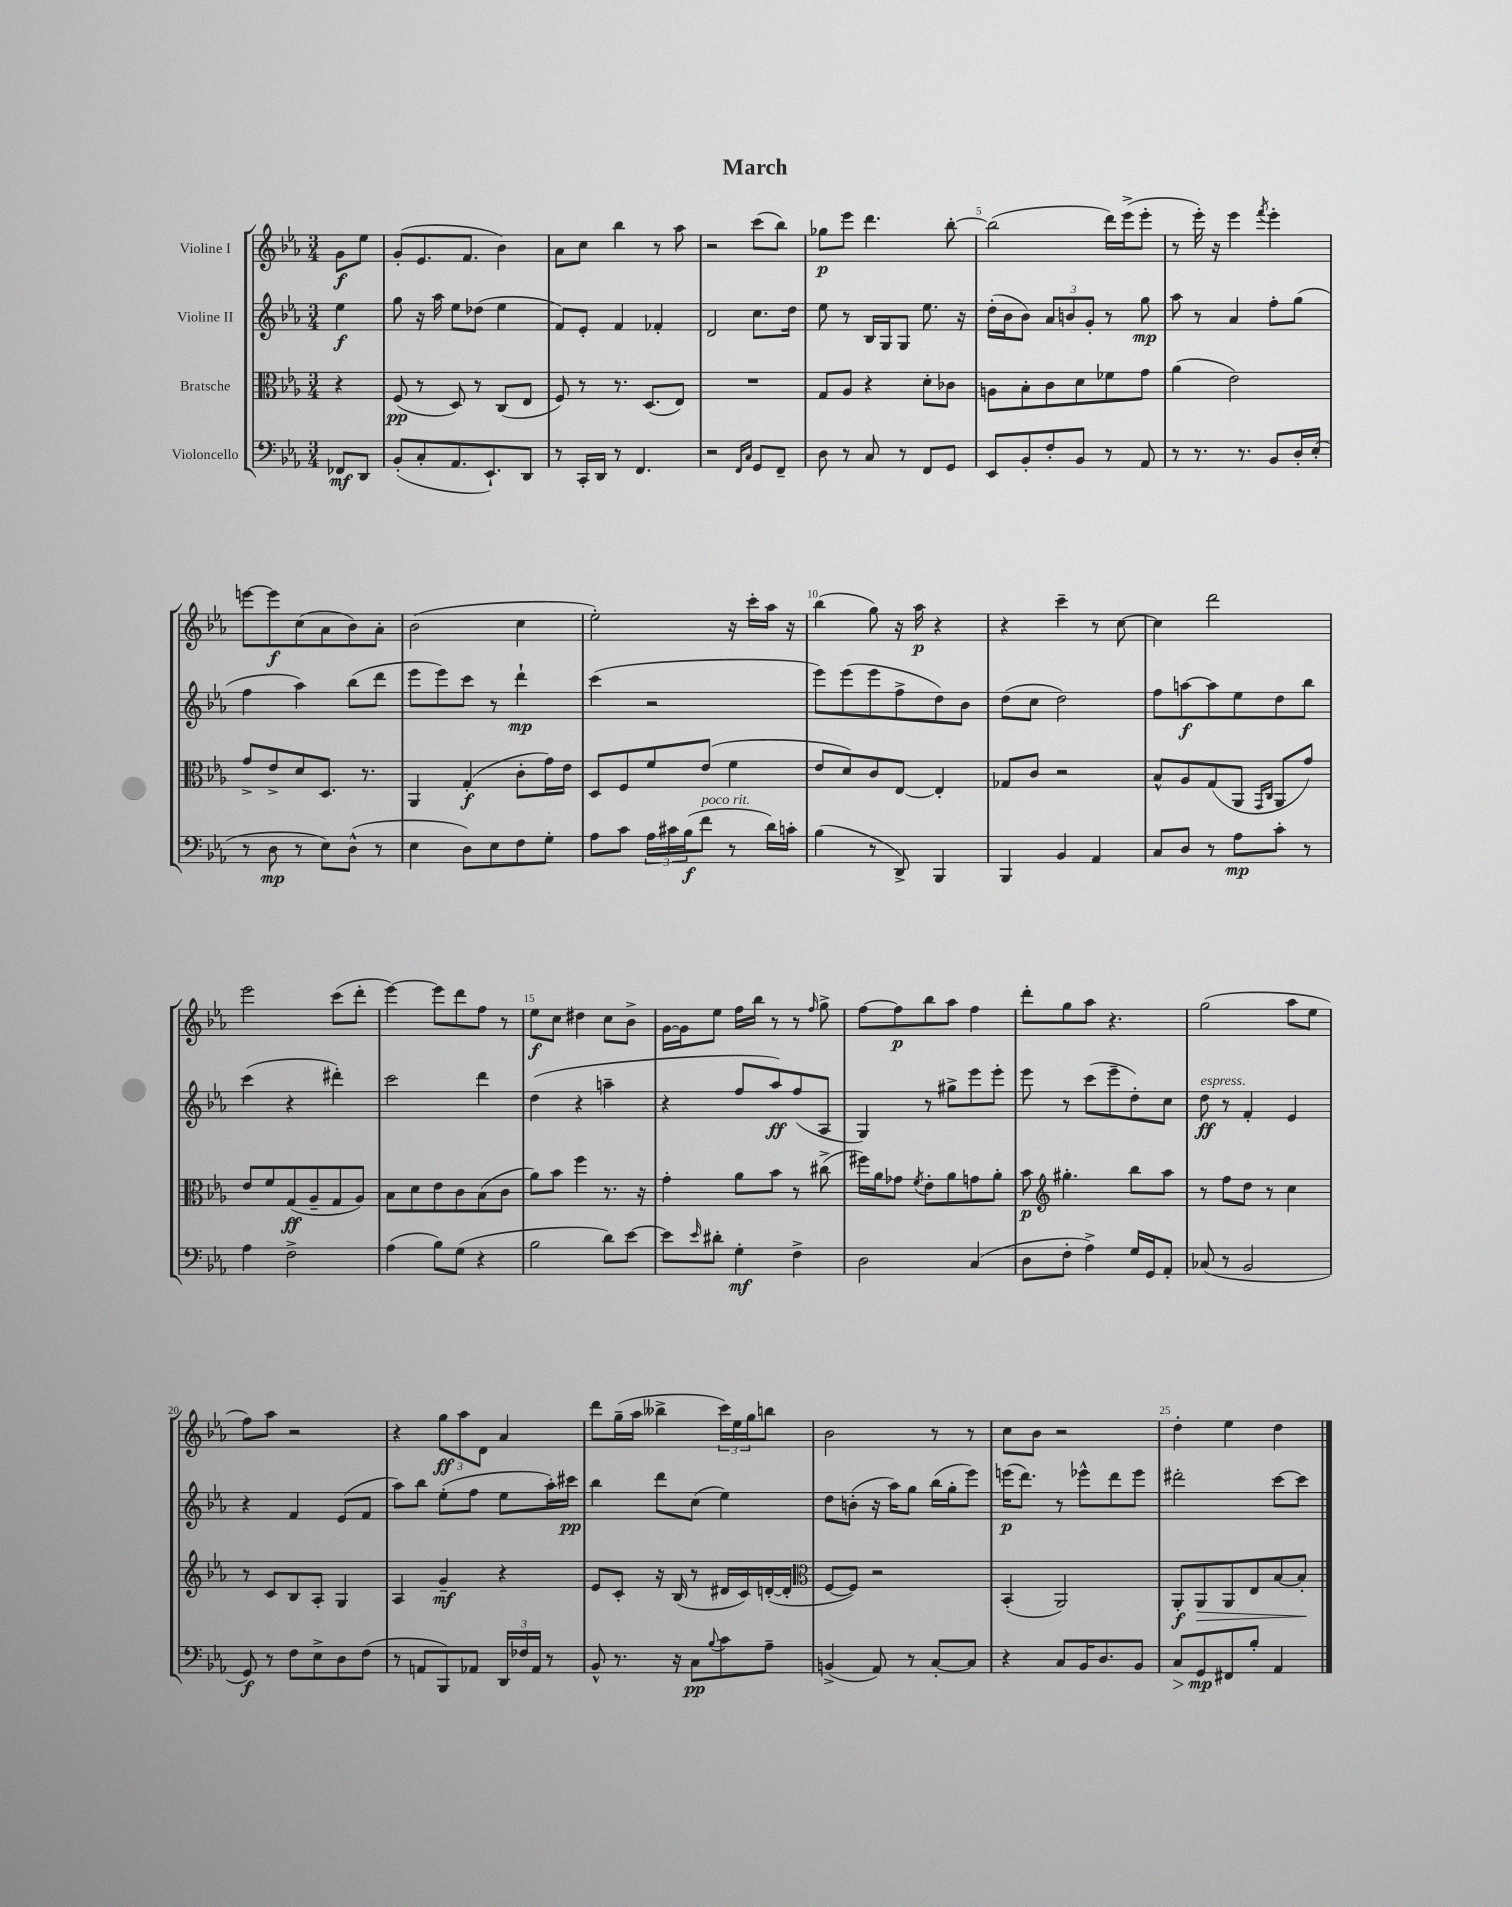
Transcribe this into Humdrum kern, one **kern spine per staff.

**kern	**dynam	**kern	**dynam	**kern	**dynam	**kern	**dynam
*part4	*part4	*part3	*part3	*part2	*part2	*part1	*part1
*staff4	*staff4	*staff3	*staff3	*staff2	*staff2	*staff1	*staff1
*I"Violoncello	*	*I"Bratsche	*	*I"Violine II	*	*I"Violine I	*
*clefF4	*	*clefC3	*	*clefG2	*	*clefG2	*
*k[b-e-a-]	*	*k[b-e-a-]	*	*k[b-e-a-]	*	*k[b-e-a-]	*
*M3/4	*	*M3/4	*	*M3/4	*	*M3/4	*
=	=	=	=	=	=	=	=
8FF-X/L	mf	4r	.	4ee-\	f	8g\L	f
8DD/J	.	.	.	.	.	8ee-\J	.
=1	=1	=1	=1	=1	=1	=1	=1
(8BB-'/L	.	(8F/	pp	8gg\	.	(8g'/L	.
8C'/	.	8r	.	16r	.	8.e-/	.
.	.	.	.	16aa-\	.	.	.
8.AA-/	.	8D/)	.	8ee-\L	.	.	.
.	.	.	.	.	.	8.f/J	.
.	.	8r	.	(8dd-X\J	.	.	.
8.EE-`/)	.	.	.	.	.	.	.
.	.	(8C/L	.	4ee-\	.	4b-\)	.
8DD/J	.	8E-/J	.	.	.	.	.
=2	=2	=2	=2	=2	=2	=2	=2
8r	.	8F/)	.	8f/L)	.	8a-\L	.
16CC'/LL	.	8r	.	8e-'/J	.	8cc\J	.
16DD/JJ	.	.	.	.	.	.	.
8r	.	8.r	.	4f/	.	4bb-\	.
4.FF/	.	.	.	.	.	.	.
.	.	(8.D/L	.	.	.	.	.
.	.	.	.	4f-X'/	.	8r	.
.	.	8E-/J)	.	.	.	8aa-\	.
=3	=3	=3	=3	=3	=3	=3	=3
2r	.	2.r	.	2d/	.	2r	.
16qqFF/LL	.	.	.	.	.	.	.
16qqC/JJ	.	.	.	.	.	.	.
8GG/L	.	.	.	8.cc\L	.	(8ccc\L	.
8FF~/J	.	.	.	.	.	8bb-\J)	.
.	.	.	.	16dd\Jk	.	.	.
=4	=4	=4	=4	=4	=4	=4	=4
8D\	.	8G/L	.	8ee-\	.	8gg-X\L	p
8r	.	8A-/J	.	8r	.	8eee-\J	.
8C/	.	4r	.	16B-/LL	.	4.ddd\	.
.	.	.	.	16G/J	.	.	.
8r	.	.	.	8G/J	.	.	.
8FF/L	.	8d'\L	.	8.ee-\	.	.	.
8GG/J	.	8c-X\J	.	.	.	[8bb-'\	.
.	.	.	.	16r	.	.	.
=5	=5	=5	=5	=5	=5	=5	=5
8EE-/L	.	8An\L	.	(16dd'\LL	.	(2bb-\]	.
.	.	.	.	16b-\J	.	.	.
8BB-'/	.	8B-'\	.	8b-\J)	.	.	.
8F'/	.	8c\	.	12a-/L	.	.	.
.	.	.	.	12bn/	.	.	.
8BB-/J	.	8d\	.	.	.	.	.
.	.	.	.	12g'/J	.	.	.
8r	.	8f-X\	.	8r	.	16ddd\LL)	.
.	.	.	.	.	.	(16eee-^\J	.
8AA-/	.	8g\J	.	8gg\	mp	8eee-'\J	.
=6	=6	=6	=6	=6	=6	=6	=6
8r	.	(4a-\	.	8aa-\	.	8r	.
8.r	.	.	.	8r	.	16eee-'\)	.
.	.	.	.	.	.	16r	.
.	.	2e-\)	.	4a-/	.	4eee-\	.
8.r	.	.	.	.	.	.	.
.	.	.	.	.	.	8qfff/	.
8BB-/L	.	.	.	8ff'\L	.	4eee-'\	.
16D'/L	.	.	.	(8gg\J	.	.	.
(16E-'/JJ	.	.	.	.	.	.	.
!!LO:LB:g=z
=7	=7	=7	=7	=7	=7	=7	=7
8r	.	8g^/L	.	4ff\	.	[8eeen\L	.
8D\	mp	8e-^/	.	.	.	8eee\]	f
8r	.	8d/	.	4aa-\)	.	(8cc\	.
8E-\L)	.	8.D/J	.	.	.	8a-\	.
(8D^^\J	.	.	.	(8bb-\L	.	8b-\)	.
.	.	8.r	.	.	.	.	.
8r	.	.	.	8ddd\J	.	8a-'\J	.
=8	=8	=8	=8	=8	=8	=8	=8
4E-\	.	4AA-/	.	8eee-\L	.	(2b-\	.
.	.	.	.	8eee-\)	.	.	.
8D\L)	.	(4G'/	f	8ccc\J	.	.	.
8E-\	.	.	.	8r	.	.	.
8F\	.	8c'\L	.	4ddd`\	mp	4cc\	.
8G'\J	.	16g\L)	.	.	.	.	.
.	.	16e-\JJ	.	.	.	.	.
=9	=9	=9	=9	=9	=9	=9	=9
8A-\L	.	8D/L	.	(4ccc\	.	2ee-'\)	.
8c\J	.	8F/	.	.	.	.	.
24A-\LL	.	8f/	.	2r	.	.	.
24c#X\	.	.	.	.	.	.	.
(24B-\J	f	.	.	.	.	.	.
!LO:TX:a:i:t=poco rit.	!	!	!	!	!	!	!
8f\J	.	(8e-/J	.	.	.	.	.
8r	.	4f\	.	.	.	16r	.
.	.	.	.	.	.	16ccc'\LL	.
16d\LL)	.	.	.	.	.	16aa-\JJ	.
16cn'\JJ	.	.	.	.	.	16r	.
=10	=10	=10	=10	=10	=10	=10	=10
(4B-\	.	8e-/L	.	8eee-\L)	.	(4bb-\	.
.	.	8d/)	.	(8eee-\	.	.	.
8r	.	8c/	.	8eee-\	.	8gg\)	.
8DD^/)	.	[8E-/J	.	8ff^\	.	16r	.
.	.	.	.	.	.	16aa-\	p
4BBB-/	.	4E-'/]	.	8dd\)	.	4r	.
.	.	.	.	8b-\J	.	.	.
=11	=11	=11	=11	=11	=11	=11	=11
4BBB-/	.	8G-X/L	.	(8dd\L	.	4r	.
.	.	8c/J	.	8cc\J	.	.	.
4BB-/	.	2r	.	2dd\)	.	4ccc~\	.
4AA-/	.	.	.	.	.	8r	.
.	.	.	.	.	.	[8cc\	.
=12	=12	=12	=12	=12	=12	=12	=12
8C/L	.	8B-^^/L	.	8ff\L	.	4cc\]	.
8D/J	.	8A-/	.	[8aan\	f	.	.
8r	.	(8G/	.	8aa\]	.	2ddd\	.
8A-\L	mp	8AA-/J	.	8ee-\	.	.	.
.	.	16qqGG/LL	.	.	.	.	.
.	.	16qqC/JJ	.	.	.	.	.
8c'\J	.	8AA-/L	.	8dd\	.	.	.
8r	.	8g/J)	.	8bb-\J	.	.	.
!!LO:LB:g=z
=13	=13	=13	=13	=13	=13	=13	=13
4A-\	.	8e-/L	.	(4ccc\	.	2eee-\	.
.	.	8f/	.	.	.	.	.
2F^\	.	(8G/	ff	4r	.	.	.
.	.	8A-~/	.	.	.	.	.
.	.	8G/	.	4ddd#X'\)	.	(8ccc\L	.
.	.	8A-/J)	.	.	.	8ddd'\J	.
=14	=14	=14	=14	=14	=14	=14	=14
(4A-\	.	8B-\L	.	2ccc\	.	[4eee-\)	.
.	.	8d\	.	.	.	.	.
8B-\L)	.	8e-\	.	.	.	8eee-\L]	.
(8G\J	.	8c\	.	.	.	8ddd\	.
4r	.	(8B-\	.	4ddd\	.	8ff\J	.
.	.	8c\J	.	.	.	8r	.
=15	=15	=15	=15	=15	=15	=15	=15
2B-\	.	8a-\L)	.	(4dd\	.	8ee-\L	f
.	.	8b-\J	.	.	.	8cc\J	.
.	.	4ff\	.	4r	.	4dd#X\	.
8d\L)	.	8.r	.	4aan~\	.	8cc\L	.
[8e-\J	.	.	.	.	.	8b-^\J	.
.	.	16r	.	.	.	.	.
=16	=16	=16	=16	=16	=16	=16	=16
8e-\L]	.	4g'\	.	4r	.	[16g\LL	.
.	.	.	.	.	.	16g\J]	.
16qqe-/	.	.	.	.	.	.	.
8d#X'\J	.	.	.	.	.	8ee-\J	.
4G'\	mf	8a-\L	.	8ff/L	.	16ff\LL	.
.	.	.	.	.	.	16bb-\JJ	.
.	.	8b-\J	.	8aa-/)	ff	8r	.
4F^\	.	8r	.	(8ff/	.	8r	.
.	.	.	.	.	.	16qqff/	.
.	.	(8cc#X^\	.	8A-/J	.	8gg^\	.
=17	=17	=17	=17	=17	=17	=17	=17
2D\	.	16ff#X\LL)	.	4G/)	.	[8ff\L	.
.	.	16a-\J	.	.	.	.	.
.	.	8g-X\J	.	.	.	8ff\]	p
.	.	8qf/	.	.	.	.	.
.	.	8e-'\L	.	8r	.	8bb-\	.
.	.	8a-\	.	8gg#X^\L	.	8aa-\J	.
(4C/	.	8gn\	.	8eee-\	.	4ff\	.
.	.	8a-'\J	.	8eee-'\J	.	.	.
=18	=18	=18	=18	=18	=18	=18	=18
8D\L	.	8b-\	p	8eee-\	.	8ddd'\L	.
*	*	*clefG2	*	*	*	*	*
8F'\J	.	4.gg#X'\	.	8r	.	8gg\	.
4A-^\)	.	.	.	(8ccc\L	.	8aa-\J	.
.	.	.	.	8eee-~\	.	4.r	.
16G/LL	.	8bb-\L	.	8dd'\)	.	.	.
16GG/J	.	.	.	.	.	.	.
8AA-'/J	.	8aa-\J	.	8cc\J	.	.	.
=19	=19	=19	=19	=19	=19	=19	=19
!	!	!	!	!LO:TX:a:i:t=espress.	!	!	!
(8C-X/	.	8r	.	8dd\	ff	(2gg\	.
8r	.	8ff\L	.	8r	.	.	.
2BB-/	.	8dd\J	.	4f'/	.	.	.
.	.	8r	.	.	.	.	.
.	.	4cc\	.	4e-/	.	8aa-\L	.
.	.	.	.	.	.	8ee-\J	.
!!LO:LB:g=z
=20	=20	=20	=20	=20	=20	=20	=20
8GG/)	f	8r	.	4r	.	8ff\L)	.
8r	.	8c/L	.	.	.	8aa-\J	.
8F\L	.	8B-/	.	4f/	.	2r	.
8E-^\	.	8A-'/J	.	.	.	.	.
8D\	.	4G/	.	(8e-/L	.	.	.
(8F\J	.	.	.	8f/J	.	.	.
=21	=21	=21	=21	=21	=21	=21	=21
8r	.	4A-/	.	8aa-\L)	.	4r	.
8AAn/L	.	.	.	8bb-\J	.	.	.
8BBB-/)	.	4g~/	mf	(8ee-'\L	.	12gg\L	ff
.	.	.	.	.	.	12aa-\	.
8AA-X/J	.	.	.	8ff\J	.	.	.
.	.	.	.	.	.	12d\J	.
24DD/LL	.	4r	.	8ee-\L	.	4a-/	.
24F-X/	.	.	.	.	.	.	.
24AA-/JJ	.	.	.	.	.	.	.
8r	.	.	.	16aa-'\L)	.	.	.
.	.	.	.	16ccc#X\JJ	pp	.	.
=22	=22	=22	=22	=22	=22	=22	=22
8BB-^^/	.	8e-/L	.	4bb-\	.	8ddd\L	.
8.r	.	8c'/J	.	.	.	(16gg~\L	.
.	.	.	.	.	.	16aa-\JJ	.
.	.	16r	.	8ddd\L	.	4bb--X^\	.
16r	.	(16B-/	.	.	.	.	.
8C\L	pp	8r	.	(8cc\J	.	.	.
8qqB-/	.	.	.	.	.	.	.
8c\	.	16d#X/LL	.	4ee-\)	.	24ccc\LL)	.
.	.	.	.	.	.	24ee-\	.
.	.	16c/)	.	.	.	.	.
.	.	.	.	.	.	24gg\J	.
8A-~\J	.	([16dn'/	.	.	.	8bbn\J	.
.	.	16d'/JJ]	.	.	.	.	.
=23	=23	=23	=23	=23	=23	=23	=23
*	*	*clefC3	*	*	*	*	*
(4BBn^/	.	[8F/L	.	8dd\L	.	2b-\	.
.	.	8F/J])	.	(8bn'\J	.	.	.
8AA-/)	.	2r	.	16r	.	.	.
.	.	.	.	16aa-\KL)	.	.	.
8r	.	.	.	8gg\J	.	.	.
[8C'/L	.	.	.	(16bb-\LL	.	8r	.
.	.	.	.	16gg'\J	.	.	.
8C/J]	.	.	.	8eee-\J)	.	8r	.
=24	=24	=24	=24	=24	=24	=24	=24
4r	.	(4BB-'/	.	(16eeen\KL	p	8cc\L	.
.	.	.	.	8.ddd\J)	.	.	.
.	.	.	.	.	.	8b-\J	.
8C/L	.	2AA-/)	.	8r	.	2r	.
16BB-/K	.	.	.	8eee-X^^\L	.	.	.
8.D/	.	.	.	.	.	.	.
.	.	.	.	8ddd\	.	.	.
8BB-/J	.	.	.	8eee-\J	.	.	.
=25	=25	=25	=25	=25	=25	=25	=25
!	!LO:HP:b	!	!	!	!	!	!
8C/L	>	8AA-'/L	f	2ddd#X'\	.	4dd'\	.
!	!	!	!LO:HP:b	!	!	!	!
8GG/	mp	8AA-/	>	.	.	.	.
8FF#X/	]	8AA-/	.	.	.	4ee-\	.
8B-'/J	.	8E-/	.	.	.	.	.
4AA-/	.	[8B-/	.	[8ccc\L	.	4dd\	.
.	.	8B-'/J]	.	8ccc\J]	.	.	.
.	.	.	]	.	.	.	.
==	==	==	==	==	==	==	==
*-	*-	*-	*-	*-	*-	*-	*-
